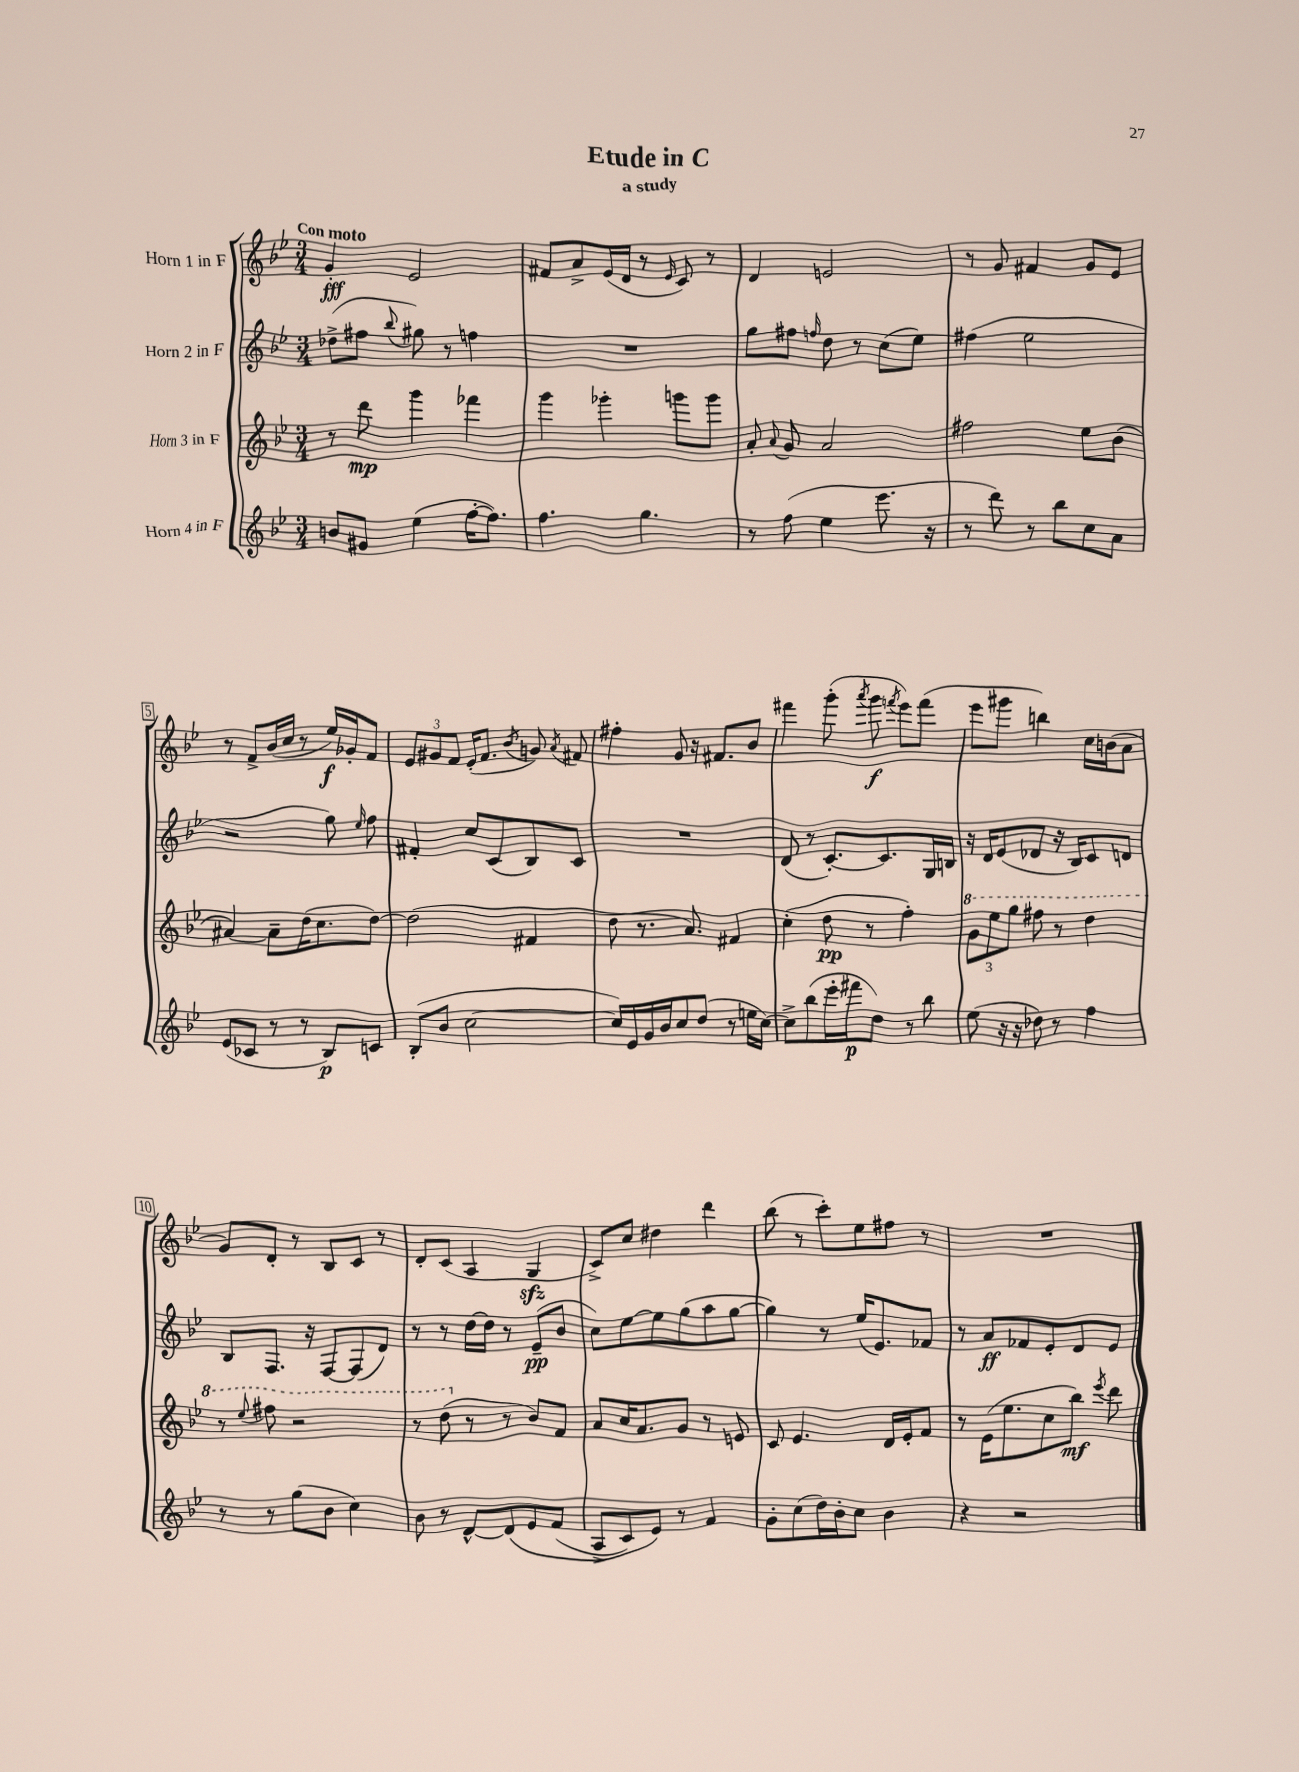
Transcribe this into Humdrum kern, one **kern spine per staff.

**kern	**kern	**kern	**kern
*staff4	*staff3	*staff2	*staff1
*clefG2	*clefG2	*clefG2	*clefG2
*k[b-e-]	*k[b-e-]	*k[b-e-]	*k[b-e-]
*M3/4	*M3/4	*M3/4	*M3/4
8b	8r	(8dd-^	4g'
8g#	8ddd	8ff#	.
.	.	8qqbb-	.
(4ee-	4ggg	8gg#)	2e-
.	.	8r	.
[16ff'	4fff-	4ff	.
8.ff])	.	.	.
=	=	=	=
4.ff	4ggg	2.r	8f#
.	.	.	8a^
.	4ggg-'	.	(16e-
.	.	.	16d
4.gg	.	.	8r
.	.	.	16qqe-
.	8ggg	.	8c)
.	8ggg	.	8r
=	=	=	=
8r	8a'	8gg	4d
.	8qqa	.	.
(8ff	8g	8ff#	.
.	.	16qqff	.
4ee-	2a	8dd	2e
.	.	8r	.
8.eee-	.	(8cc	.
.	.	8ee-)	.
16r	.	.	.
=	=	=	=
8r	2ff#	(4ff#	8r
8ddd)	.	.	8g
8r	.	2ee-	4f#
8bb-	.	.	.
8cc	8ee-	.	8g
8a	(8b-	.	8e-
=	=	=	=
(8e-	[4a#)	2r	8r
8c-	.	.	8f^
8r	8a#~]	.	(16b-
.	.	.	16cc
8r	(16dd	.	8r
.	8.cc	.	.
8B-)	.	8gg)	16ee-)
.	.	.	16g-'
.	.	16qqee-	.
8c	[8dd)	8ff	8f
=	=	=	=
(8B-'	(2dd]	4f#'	12e-
.	.	.	12g#
8b-	.	.	.
.	.	.	12f
[2cc	.	8cc	(16e-'
.	.	.	8.f
.	.	(8c	.
.	.	.	8qb-
.	4f#	8B-)	8g)
.	.	.	8qa
.	.	8c	8f#
=	=	=	=
16cc])	8dd	2.r	4ff#'
16e-	.	.	.
16g	8.r	.	.
16b-	.	.	.
8cc	.	.	8g
.	8.a)	.	.
(8dd	.	.	16r
.	.	.	8.f#
8r	4f#	.	.
16ee	.	.	8b-
[16cc)	.	.	.
=	=	=	=
8cc^]	(4cc'	(8d	4fff#
(8bb-	.	8r	.
16eee-'	8dd	[8.c')	(8ggg'
16fff#	.	.	.
.	.	.	8qaaa
8dd)	8r	.	8ggg
.	.	8.c]	.
.	.	.	8qfff
8r	4ff')	.	8eee-)
8bb-	.	16G	(8fff
.	.	16B	.
=	=	=	=
(8ee-	12gg	16r	8eee-
.	.	16d	.
.	12eee-	.	.
16r	.	(8e-	8ggg#
.	12ggg	.	.
16r	.	.	.
8dd-)	8fff#	8d-	4bb)
8r	8r	16r	.
.	.	16B-)	.
4ff	4ddd	8c	16cc
.	.	.	(16b
.	.	8d	8a
=	=	=	=
8r	8r	8B-	8g)
.	8qqeee-	.	.
8r	8fff#	8.F	8d'
(8gg	2r	.	8r
.	.	16r	.
8b-	.	[8F	8B-
4cc)	.	(8F]	8c
.	.	8d)	8r
=	=	=	=
8b-	8r	8r	8d'
8r	(8ddd	8r	(8c
[8d^^	8r	[16dd	4A
.	.	16dd]	.
&(8d]	8r	8r	.
8e-	8b-)	(8e-~	4G
(8f	8f	8b-	.
=	=	=	=
8A^	8a	8cc)	8c^)
8c)	16cc	[8ee-	8cc
.	8.a	.	.
8e-&)	.	8ee-]	4dd#
8r	8g	(8gg	.
4f	8r	8aa	4ddd
.	8e	[8gg	.
=	=	=	=
8g'	8c	4gg])	(8bb-
(8cc	4.e-	.	8r
16dd)	.	8r	8ccc')
16b-'	.	.	.
8cc	.	(16ee-	8ee-
.	.	8.e-)	.
4b-	16d	.	8ff#
.	16e-'	.	.
.	8f	8f-	8r
=	=	=	=
4r	8r	8r	2.r
.	(16e-	8a	.
.	8.ee-	.	.
2r	.	8f-	.
.	8cc	8e-'	.
.	8bb-)	8d	.
.	8qeee-	.	.
.	8ddd	8e-	.
==	==	==	==
*-	*-	*-	*-
